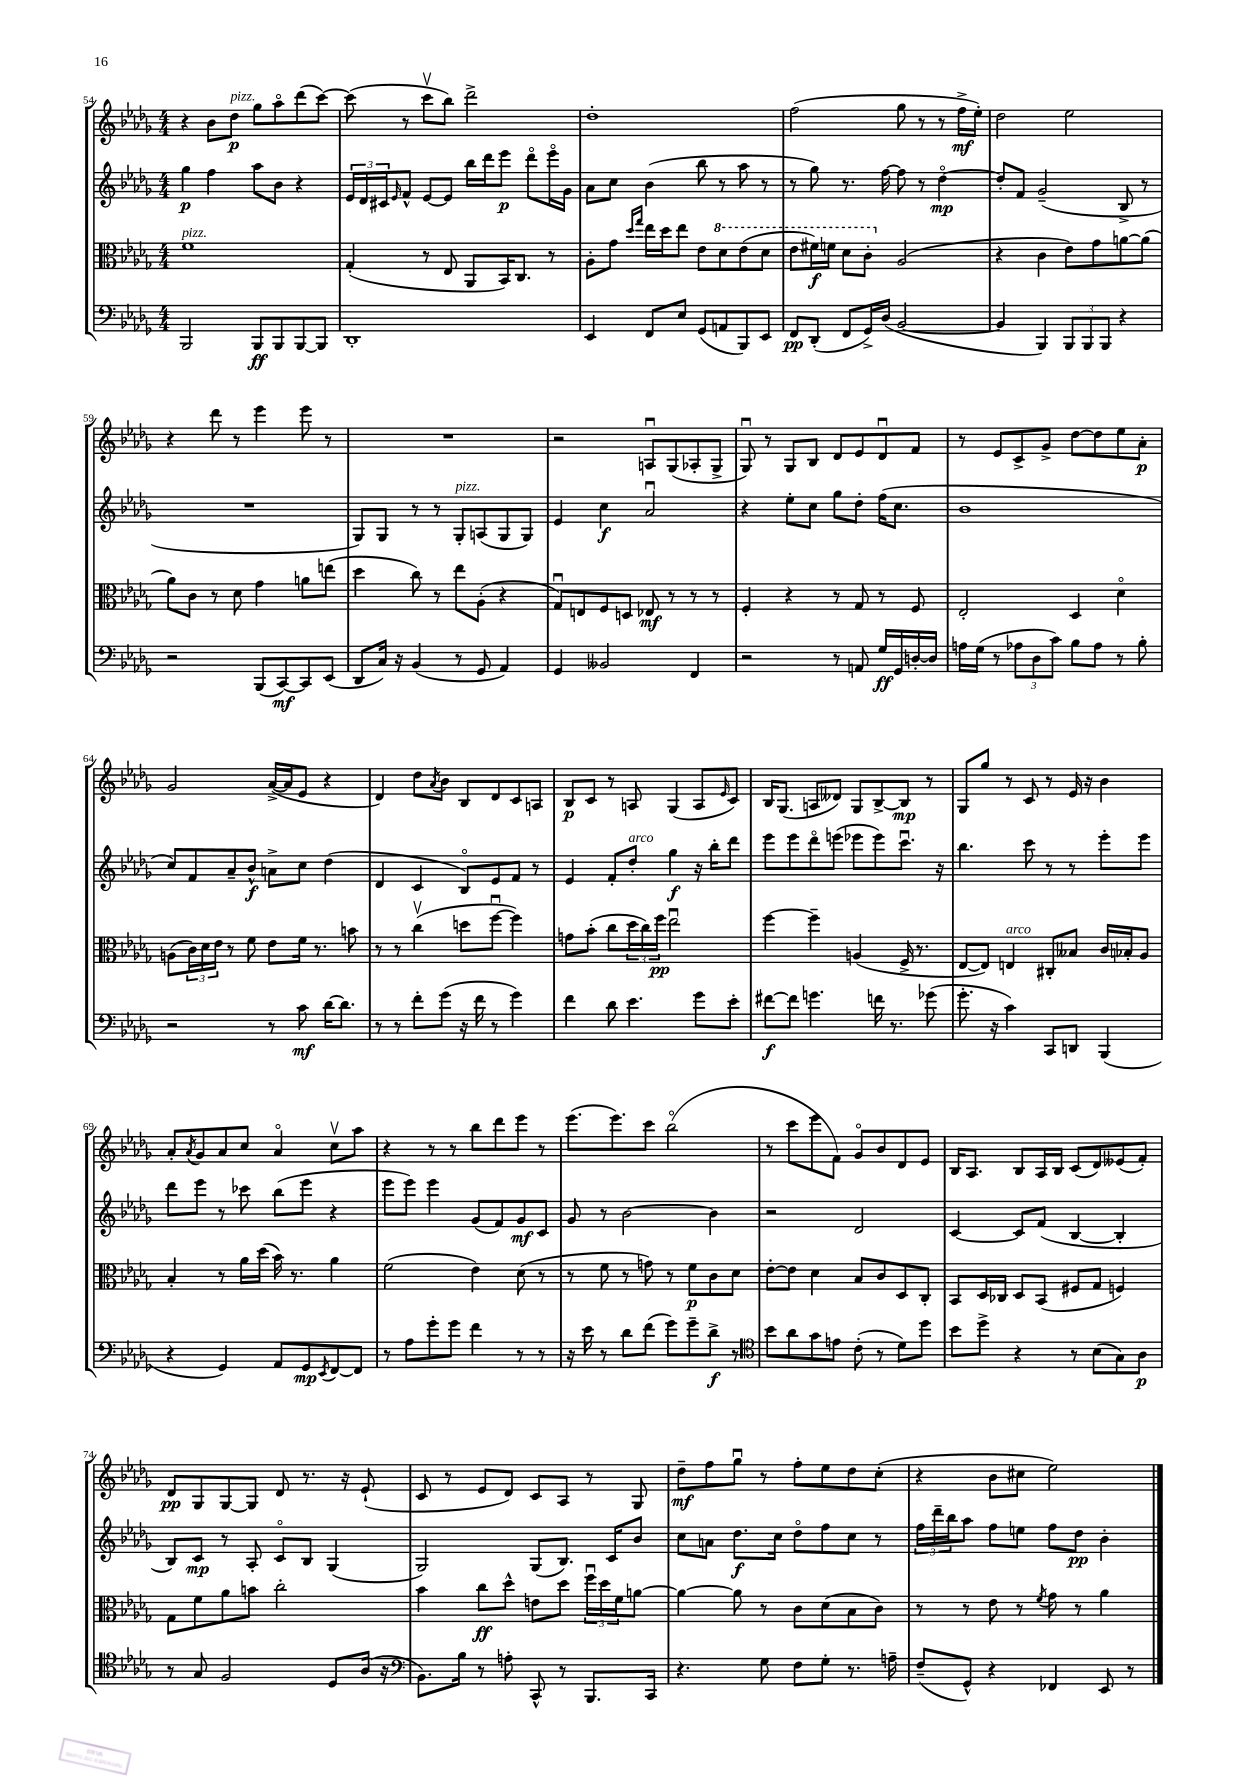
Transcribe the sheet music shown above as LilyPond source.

<<
\new StaffGroup <<
\new Staff = "s0" {
    \clef treble \key des \major \numericTimeSignature \time 4/4
    r4 bes'8 des''8\p^\markup { \italic "pizz." } ges''8 aes''8\flageolet des'''8( c'''8~) |
    c'''8( r8 c'''8\upbow bes''8) des'''2-> |
    des''1-. |
    f''2( ges''8 r8 r8 f''16->\mf ees''16-.) |
    des''2 ees''2 |
    r4 des'''8 r8 ees'''4 ees'''8 r8 |
    R1 |
    r2 a8\downbow ges8( aes8-. ges8-> |
    ges8\downbow) r8 ges8 bes8 des'8 ees'8 des'8\downbow f'8 |
    r8 ees'8 c'8-> ges'8-> des''8~ des''8 ees''8 aes'8-.\p |
    ges'2 aes'16~->( aes'16 ees'8 r4 |
    des'4) des''8 \acciaccatura { aes'8 } bes'8 bes8 des'8 c'8 a8 |
    bes8\p c'8 r8 a8 ges4( a8 \grace { ees'16 } c'8) |
    bes16 ges8.( a8 deses'8) ges8 bes8~-> bes8\mp r8 |
    ges8 ges''8 r8 c'8 r8 ees'16 r16 bes'4 |
    aes'8-. \acciaccatura { aes'8 } ges'8 aes'8 c''8 aes'4\flageolet c''8\upbow aes''8 |
    r4 r8 r8 bes''8 des'''8 ees'''8 r8 |
    ees'''8.( ees'''8.) c'''8 bes''2\flageolet( |
    r8 c'''8 ees'''8 f'8) ges'8\flageolet bes'8 des'8 ees'8 |
    bes16 aes8. bes8 aes16 bes16 c'8( des'8) eeses'8( f'8-.) |
    des'8\pp ges8 ges8~ ges8 des'8 r8. r16 ees'8-!( |
    c'8 r8 ees'8 des'8) c'8 aes8 r8 ges8 |
    des''8--\mf f''8 ges''8\downbow r8 f''8-. ees''8 des''8 c''8-.( |
    r4 bes'8 cis''8 ees''2) \bar "|." |
}
\new Staff = "s1" {
    \clef treble \key des \major \numericTimeSignature \time 4/4
    ges''4\p f''4 aes''8 bes'8 r4 |
    \tuplet 3/2 { ees'16 des'16 cis'16 } \grace { ees'16 } f'8-^ ees'8~ ees'8 bes''16 des'''16 ees'''8\p des'''8\flageolet ees'''16\flageolet ges'16 |
    aes'8 c''8 bes'4( bes''8 r8 aes''8 r8 |
    r8 ges''8) r8. f''16~ f''8 r8 des''4~\flageolet\mp |
    des''8-. f'8 ges'2--( bes8-> r8 |
    R1 |
    ges8) ges8 r8 r8 ges8-.^\markup { \italic "pizz." } a8( ges8 ges8) |
    ees'4 c''4\f aes'2\downbow |
    r4 ees''8-. c''8 ges''8 des''8-. f''16( c''8. |
    bes'1 |
    c''8) f'8 aes'8-- bes'8-^\f a'8-> c''8 des''4( |
    des'4 c'4 bes8\flageolet) ees'8 f'8 r8 |
    ees'4 f'8-. des''8-.^\markup { \italic "arco" } ges''4\f r16 bes''16-. des'''8 |
    ees'''8 ees'''8 des'''8\flageolet e'''8( ees'''8 ees'''8) c'''8.\downbow r16 |
    bes''4. c'''8 r8 r8 ees'''8-. ees'''8 |
    des'''8 ees'''8 r8 ces'''8 bes''8( ees'''8 r4 |
    ees'''8 ees'''8) ees'''4 ges'8( f'8) ges'8\mf c'8 |
    ges'8 r8 bes'2~ bes'4 |
    r2 des'2 |
    c'4~ c'8 f'8( bes4~ bes4-. |
    bes8) c'8\mp r8 aes8-. c'8\flageolet bes8 ges4( |
    ges2) ges8( bes8.) c'16 bes'8 |
    c''8 a'8 des''8.\f c''16 des''8\flageolet f''8 c''8 r8 |
    \tuplet 3/2 { f''16 des'''16-- bes''16 } aes''8 f''8 e''8 f''8 des''8\pp bes'4-. \bar "|." |
}
\new Staff = "s2" {
    \clef alto \key des \major \numericTimeSignature \time 4/4
    f'1^\markup { \italic "pizz." } |
    ges4-.( r8 ees8 aes,8 bes,16) c8. r8 |
    aes8-. ges'8 \grace { des''16 ges''16 } ees''16 des''16 ees''8 ees'8 \ottava #1 des''8 ees''8( des''8 |
    ees''8 fis''16\f) f''16 des''8 c''8-. \ottava #0 aes2( |
    r4 c'4 ees'8) ges'8 a'8~ a'8( |
    aes'8) c'8 r8 des'8 ges'4 a'8 e''8( |
    des''4 c''8) r8 ees''8 aes8-.( r4 |
    ges8\downbow) e8 f8 d8 ees8\mf r8 r8 r8 |
    f4-. r4 r8 ges8 r8 f8 |
    ees2-. des4 des'4\flageolet |
    a8( \tuplet 3/2 { c'16) des'16 ees'16 } r8 f'8 ees'8 f'16 r8. b'8 |
    r8 r8 c''4\upbow( d''8 f''8~\downbow f''4) |
    g'8 bes'8-.( c''8 \tuplet 3/2 { des''16 c''16) f''16\pp } ees''2\downbow |
    f''4~ f''4-- a4( f16-> r8. |
    ees8~ ees8) e4^\markup { \italic "arco" } cis8-. beses8 c'16 bes16-. aes8 |
    bes4-. r8 aes'16 des''16( bes'16) r8. aes'4 |
    f'2( ees'4) des'8( r8 |
    r8 f'8 r8 g'8) r8 f'8\p c'8 des'8 |
    ees'8~-. ees'8 des'4 bes8 c'8 des8 c8-. |
    bes,8 des16 ces16 des8 bes,8( fis8 ges8 f4) |
    ges8 f'8 aes'8 b'8 c''2-. |
    bes'4 c''8\ff des''8-^ e'8 des''8 \tuplet 3/2 { f''16\downbow des''16 f'16 } a'8~ |
    a'4~ a'8 r8 c'8 des'8( bes8 c'8) |
    r8 r8 ees'8 r8 \acciaccatura { f'8 } ges'8 r8 aes'4 \bar "|." |
}
\new Staff = "s3" {
    \clef bass \key des \major \numericTimeSignature \time 4/4
    bes,,2 bes,,8\ff bes,,8 bes,,8~ bes,,8 |
    des,1-. |
    ees,4 f,8 ees8 ges,8( a,8 bes,,8) ees,8 |
    f,8\pp des,8-.( f,8 ges,16->) des16( bes,2~ |
    bes,4 bes,,4) \tuplet 3/2 { bes,,8 bes,,8 bes,,8 } r4 |
    r2 bes,,8( c,8~\mf) c,8 ees,8( |
    des,8 c16) r16 bes,4( r8 ges,8 aes,4) |
    ges,4 beses,2 f,4 |
    r2 r8 a,8 ges16\ff ges,16 d16~-. d16 |
    a16 ges16( r8 \tuplet 3/2 { aes8 des8 c'8) } bes8 aes8 r8 bes8-. |
    r2 r8 c'8\mf des'16~ des'8. |
    r8 r8 f'8-. ges'8( r16 f'16 r8 ges'4) |
    f'4 des'8 ees'4. ges'8 ees'8-. |
    fis'8~\f fis'8 g'4. f'16 r8. ges'8( |
    ges'8.-. r16 c'4) c,8 d,8 bes,,4( |
    r4 ges,4) aes,8 ges,8\mp \acciaccatura { ees,8 } f,8~ f,8 |
    r8 aes8 ges'8-. ges'8 f'4 r8 r8 |
    r16 ees'16 r8 des'8 f'8( ges'8) ges'8-- des'8->\f r8 |
    \clef tenor bes'8 aes'8 ges'8 e'8 c'8-.( r8 des'8) des''8 |
    bes'8 des''8-> r4 r8 bes8( ges8) aes8\p |
    r8 ges8 f2 des8 aes16( r16 |
    \clef bass bes,8.) bes16 r8 a8-. c,8-^ r8 bes,,8. c,16 |
    r4. ges8 f8 ges8-. r8. a16-- |
    f8--( ges,8-^) r4 fes,4 ees,8 r8 \bar "|." |
}
>>
>>
\layout { \context { \Score currentBarNumber = #54 } }
